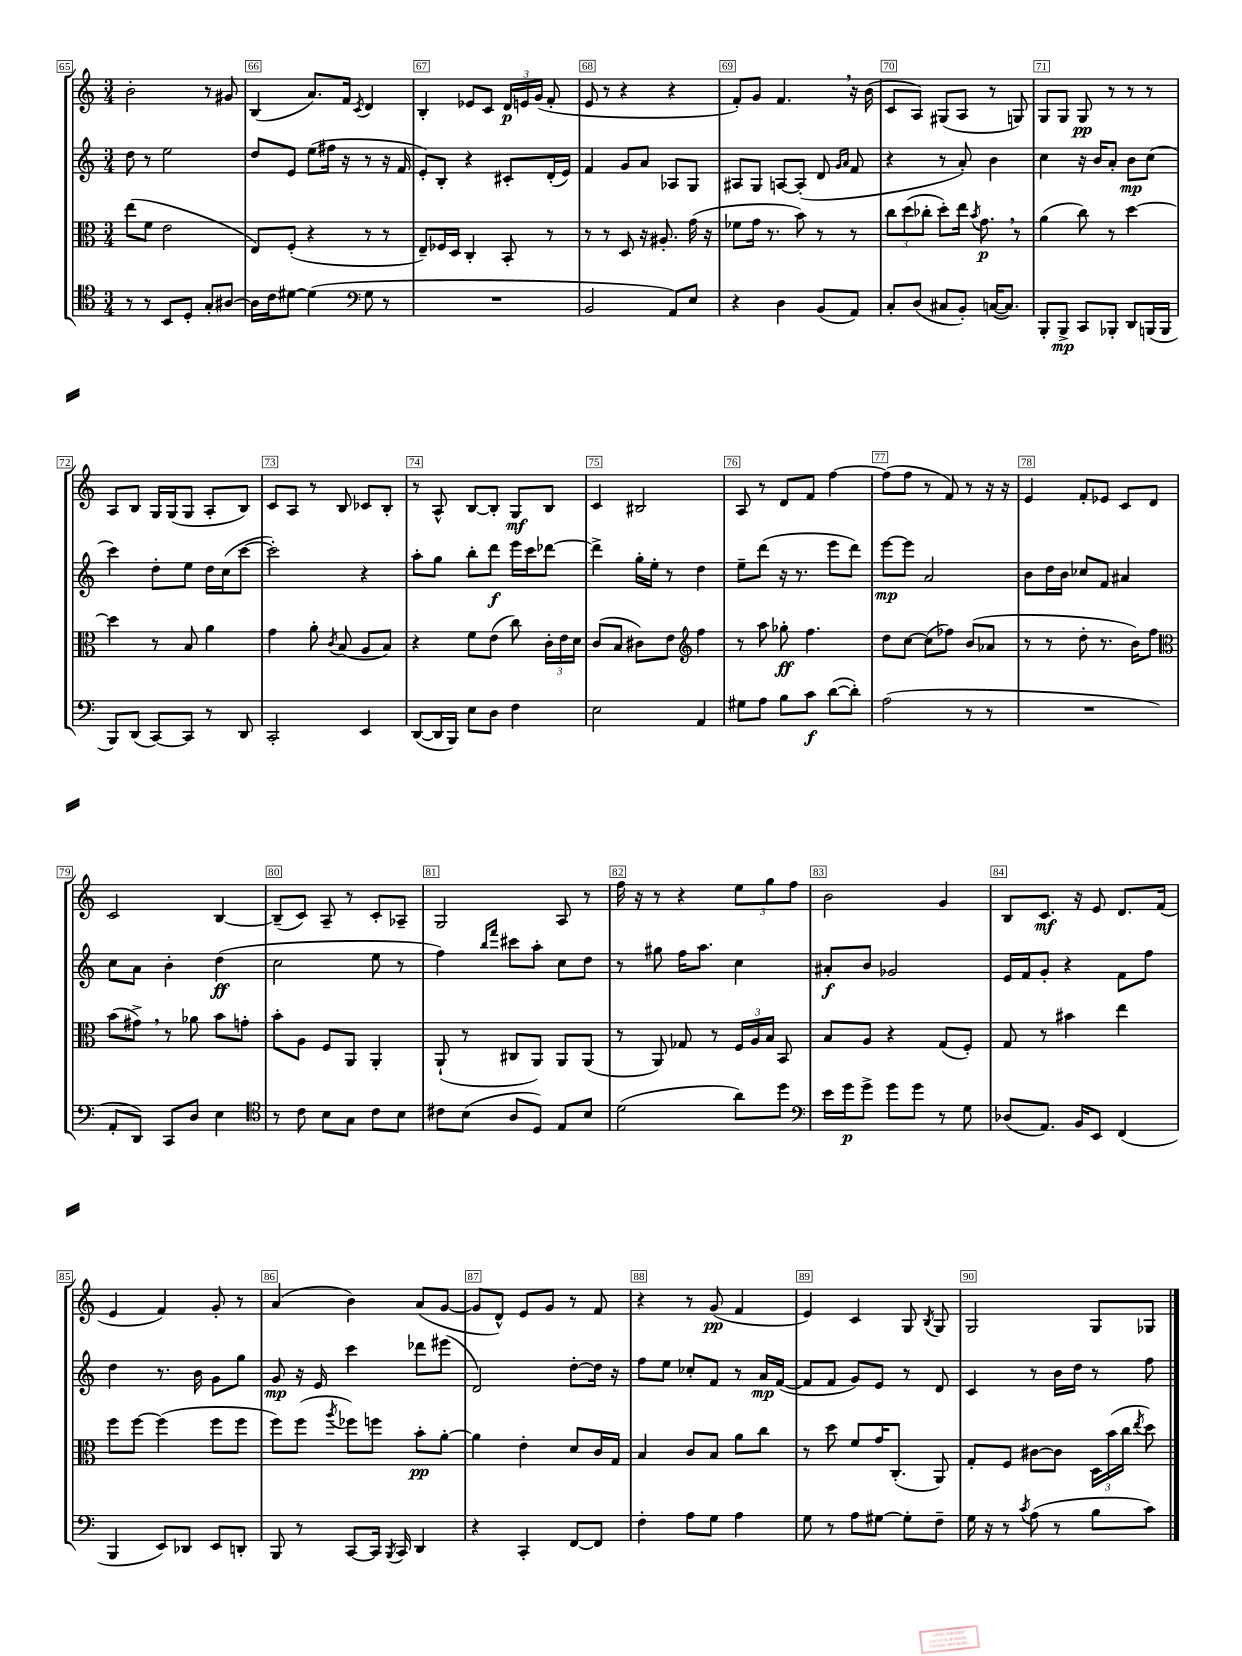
<<
\new StaffGroup <<
\new Staff = "s0" {
    \clef treble \key c \major \numericTimeSignature \time 3/4
    \autoBeamOff b'2-. r8 gis'8 |
    b4( a'8.[) f'16] \acciaccatura { c'8 } d'4 |
    b4-. ees'8[ c'8] \tuplet 3/2 { d'16[\p e'16 g'16]( } f'8-. |
    e'8 r8 r4 r4 |
    f'8[-.) g'8] f'4. \breathe r16 b'16( |
    c'8[ a8]) gis8[( a8] r8 g8) |
    g8[ g8] g8\pp r8 r8 r8 |
    a8[ b8] g16[ g16( g8] a8[-. b8]) |
    c'8[ a8] r8 b8 ces'8[ b8]-. |
    r8 a8-^ b8[~ b8]-. g8[\mf b8] |
    c'4 bis2 |
    a8 r8 d'8[ f'8] f''4~ |
    f''8[( f''8] r8 f'8) r8 r16 r16 |
    e'4 f'8[-. ees'8] c'8[ d'8] |
    c'2 b4~ |
    b8[--( c'8]) a8-- r8 c'8[-. aes8]-- |
    g2 a8 r8 |
    f''16 r16 r8 r4 \tuplet 3/2 { e''8[ g''8 f''8] } |
    b'2 g'4 |
    b8[ c'8.]\mf r16 e'8 d'8.[ f'16]( |
    e'4 f'4) g'8-. r8 |
    a'4( b'4) a'8[( g'8]~ |
    g'8[ d'8]-^) e'8[ g'8] r8 f'8 |
    r4 r8 g'8\pp( f'4 |
    e'4) c'4 g8 \acciaccatura { b8 } g8 |
    g2 g8[ ges8] \bar "|." |
}
\new Staff = "s1" {
    \clef treble \key c \major \numericTimeSignature \time 3/4
    \autoBeamOff d''8 r8 e''2 |
    d''8[ e'8] e''8[( fis''16] r16 r8 r16 f'16 |
    e'8[-.) b8]-. r4 cis'8[-. d'16-.( e'16]) |
    f'4 g'8[ a'8] aes8[ g8] |
    ais8[ g8] a8[~ a8]-.( d'8 \grace { g'16[ a'16] } f'8 |
    r4 r8 a'8-.) b'4 |
    c''4 r16 b'16[ a'8]-. b'8[\mp c''8]( |
    c'''4) d''8[-. e''8] d''16[ c''16( c'''8]~ |
    c'''2-.) r4 |
    a''8[-. g''8] b''8[-. d'''8]\f e'''16[ c'''16 des'''8]~ |
    des'''4-> g''16[-. e''16]-. r8 d''4 |
    e''8[-- d'''8]( r16 r8. e'''8[ d'''8]) |
    e'''8[~\mp e'''8] a'2 |
    b'8[ d''16 b'16] ces''8[ f'8] ais'4 |
    c''8[ a'8] b'4-. d''4\ff( |
    c''2 e''8 r8 |
    f''4) \grace { b''16[ f'''16] } cis'''8[ a''8]-. c''8[ d''8] |
    r8 gis''8 f''16[ a''8.] c''4 |
    ais'8[-.\f b'8] ges'2 |
    e'16[ f'16 g'8]-. r4 f'8[ f''8] |
    d''4 r8. b'16 g'8[ g''8] |
    g'8\mp r16 e'16 c'''4 des'''8[ eis'''8]( |
    d'2) d''8[~-. d''16] r16 |
    f''8[ e''8] ces''8[-. f'8] r8 a'16[\mp f'16]~( |
    f'8[ f'8] g'8[) e'8] r8 d'8 |
    c'4 r8 b'16[ d''16] r8 f''8 \bar "|." |
}
\new Staff = "s2" {
    \clef alto \key c \major \numericTimeSignature \time 3/4
    \autoBeamOff e''8[( f'8] e'2 |
    e8[) f8]-.( r4 r8 r8 |
    e8[--) fes16 d16] c4-. b,8-. r8 |
    r8 r8 d8 r16 ais8.-. g'16( r16 |
    fes'8[ g'16] r8. b'8) r8 r8 |
    \tuplet 3/2 { c''8[ d''8( ces''8]-. } d''8[-.) e''16] \acciaccatura { b'8 } g'8.\p \breathe r8 |
    a'4( c''8) r8 d''4~ |
    d''4 r8 b8 a'4 |
    g'4 a'8-. \acciaccatura { c'8 } b8( a8[ b8]) |
    r4 f'8[ e'8]( c''8) \tuplet 3/2 { c'16[-. e'16 d'16] } |
    c'8[( b8] cis'8[) e'8] \clef treble f''4 |
    r8 a''8 ges''8-.\ff f''4. |
    d''8[ c''8]~ c''8[( fes''8]) b'8[( aes'8] |
    r8 r8 d''8-. r8. b'16[) f''8] |
    \clef alto b'8[( gis'8]->) \breathe r8 aes'8 b'8[ g'8]-. |
    b'8[-. a8] f8[ a,8] a,4-. |
    a,8-!( r8 cis8[ a,8]) a,8[ a,8]( |
    r8 a,8) ges8 r8 \tuplet 3/2 { f16[ a16 b16] } b,8 |
    b8[ a8] r4 g8[( f8]-.) |
    g8 r8 bis'4 e''4 |
    f''8[ f''8]~ f''4( f''8[ f''8] |
    f''8[) f''8]( \acciaccatura { a''8 } fes''8[) f''8] b'8[-.\pp a'8]~-. |
    a'4 e'4-. d'8[ c'16 g16] |
    b4 c'8[ b8] a'8[ c''8] |
    r8 d''8 f'8[ g'16 c8.]-.( a,8) |
    g8[-. f8] cis'8[~ cis'8] \tuplet 3/2 { d16[ b'16( c''16] } \acciaccatura { e''8 } d''8) \bar "|." |
}
\new Staff = "s3" {
    \clef tenor \key c \major \numericTimeSignature \time 3/4
    \autoBeamOff r8 r8 b,8[ d8]-. g8[-. ais8]~ |
    ais16[ c'16 dis'8]~ dis'4( \clef bass g8 r8 |
    R2. |
    b,2 a,8[) e8] |
    r4 d4 b,8[( a,8]) |
    c8[-. d8]( cis8[ b,8]-.) c16[~( c8.]) |
    b,,8[-. b,,8]->\mp c,8[ bes,,8]-. d,8[ b,,16( b,,16] |
    b,,8[) d,8]( c,8[~) c,8] r8 d,8 |
    c,2-. e,4 |
    d,8[~( d,16 b,,16]) e8[ d8] f4 |
    e2 a,4 |
    gis8[ a8] b8[ c'8]\f d'8[~( d'8]-.) |
    a2( r8 r8 |
    R2. |
    a,8[-. d,8]) c,8[ d8] e4 |
    \clef tenor r8 c'8 b8[ g8] c'8[ b8] |
    cis'8[ b8]( a8[ d8]) e8[ b8] |
    d'2( a'8[) d''8] |
    \clef bass e'16[ g'16\p g'8]-> g'8[ g'8] r8 g8 |
    des8[( a,8.]) b,16[ e,8] f,4( |
    b,,4 e,8[) des,8] e,8[ d,8]-. |
    b,,8 r8 c,8[~ c,16] \acciaccatura { b,,8 } c,16 d,4 |
    r4 c,4-. f,8[~ f,8] |
    f4-. a8[ g8] a4 |
    g8 r8 a8[ gis8]~ gis8[-. f8]-- |
    g16 r16 r8 \acciaccatura { c'8 } a8( r8 b8[ c'8]) \bar "|." |
}
>>
>>
\layout { \context { \Score currentBarNumber = #65 \override BarNumber.break-visibility = ##(#f #t #t) barNumberVisibility = #all-bar-numbers-visible \override BarNumber.stencil = #(make-stencil-boxer 0.1 0.3 ly:text-interface::print) } }
